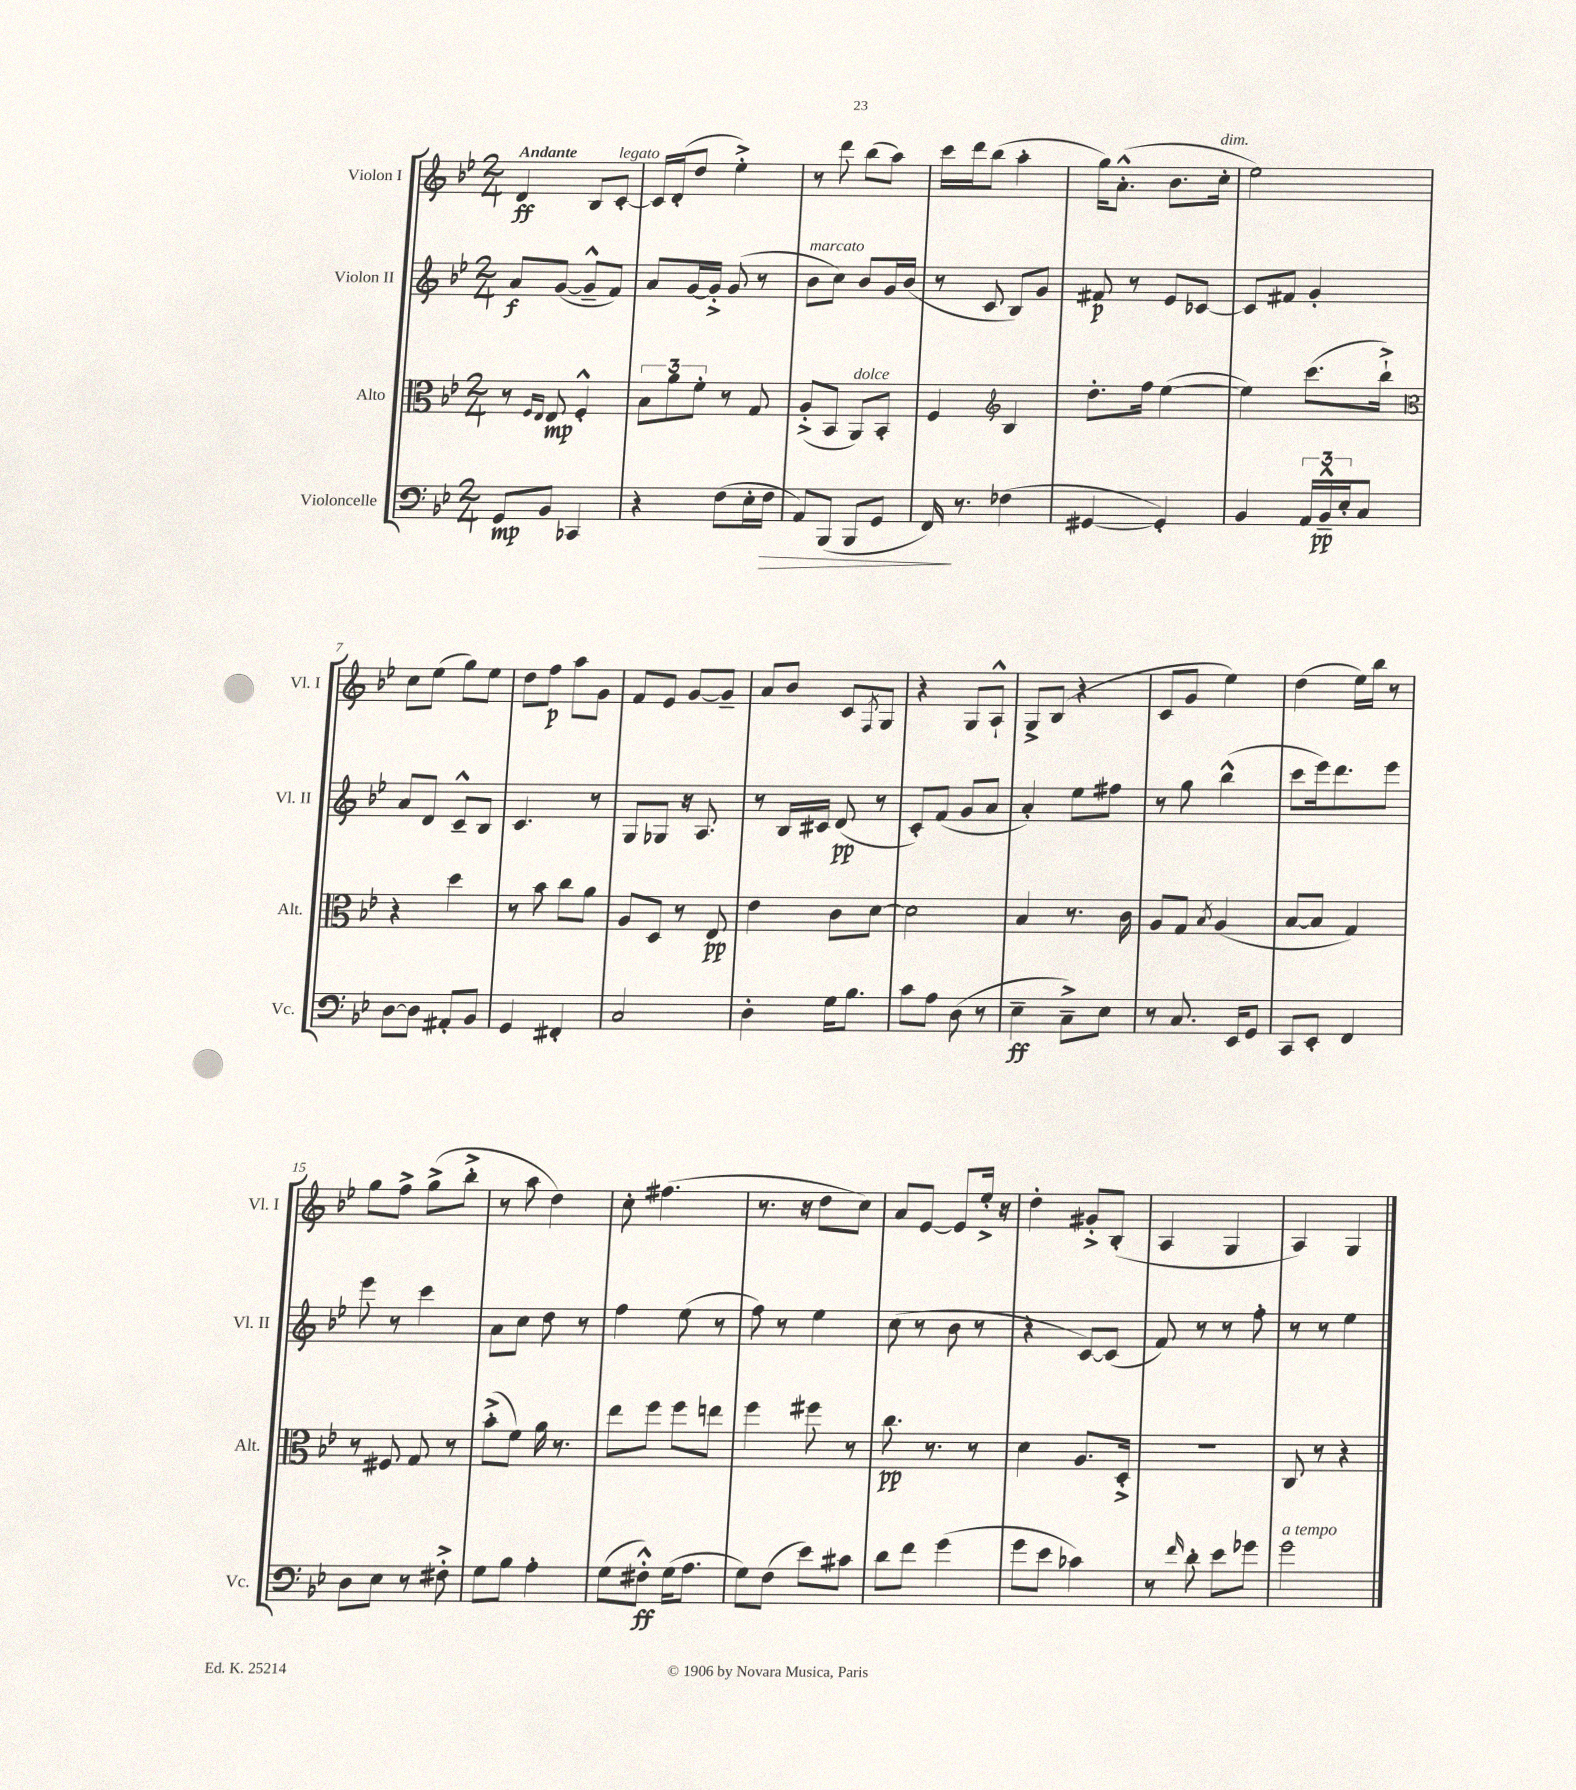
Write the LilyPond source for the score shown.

<<
\new StaffGroup <<
\new Staff = "s0" \with { instrumentName = "Violon I" shortInstrumentName = "Vl. I" } {
    \clef treble \key bes \major \numericTimeSignature \time 2/4 \tempo "Andante"
    d'4\ff bes8 c'8~-.^\markup { \italic "legato" } |
    c'16 d'16-.( d''8 ees''4-.->) |
    r8 d'''8 bes''8( a''8) |
    c'''16 d'''16 bes''8( a''4-. |
    g''16) a'8.-.-^( bes'8. c''16-.^\markup { \italic "dim." } |
    ees''2) |
    c''8 ees''8( g''8) ees''8 |
    d''8 f''8\p a''8 g'8 |
    f'8 ees'8 g'8~ g'8-- |
    a'8 bes'8 c'8 \acciaccatura { f8 } g8 |
    r4 g8 a8-!-^ |
    g8-> bes8( r4 |
    c'8 g'8 ees''4) |
    d''4( ees''16) bes''16 r8 |
    g''8 f''8-> g''8->( bes''8-.-> |
    r8 a''8 d''4) |
    c''8-. fis''4.( |
    r8. r16 d''8 c''8) |
    a'8 ees'8~ ees'8 ees''16-.-> r16 |
    d''4-. gis'8-.-> bes8-.( |
    a4 g4 |
    a4) g4 \bar "|." |
}
\new Staff = "s1" \with { instrumentName = "Violon II" shortInstrumentName = "Vl. II" } {
    \clef treble \key bes \major \numericTimeSignature \time 2/4
    a'8\f g'8~( g'8---^ f'8) |
    a'8 g'16~ g'16-.-> g'8( r8 |
    bes'8^\markup { \italic "marcato" } c''8) bes'8 g'16 bes'16( |
    r8 c'8 bes8) g'8 |
    fis'8\p r8 ees'8 ces'8~ |
    ces'8 fis'8 g'4-. |
    a'8 d'8 c'8---^ bes8 |
    c'4. r8 |
    g8 ges8 r16 a8. |
    r8 bes16 cis'16 d'8\pp( r8 |
    c'8-.) f'8( g'8 a'8 |
    a'4-.) ees''8 fis''8 |
    r8 g''8 bes''4-^( |
    c'''8 ees'''16) d'''8. ees'''8 |
    ees'''8 r8 c'''4 |
    a'8 c''8 d''8 r8 |
    f''4 ees''8( r8 |
    f''8) r8 ees''4 |
    c''8( r8 bes'8 r8 |
    r4 c'8~) c'8( |
    f'8) r8 r8 f''8-. |
    r8 r8 ees''4 \bar "|." |
}
\new Staff = "s2" \with { instrumentName = "Alto" shortInstrumentName = "Alt." } {
    \clef alto \key bes \major \numericTimeSignature \time 2/4
    r8 \grace { f16 ees16 } ees8\mp f4-.-^ |
    \tuplet 3/2 { bes8 a'8 f'8-. } r8 g8 |
    a8-.->( bes,8 a,8^\markup { \italic "dolce" }) bes,8-. |
    f4 \clef treble bes4 |
    d''8.-. f''16 ees''4~( |
    ees''4) c'''8.( bes''16-!->) |
    \clef alto r4 d''4 |
    r8 bes'8 c''8 a'8 |
    a8 d8 r8 ees8\pp |
    ees'4 c'8 d'8~ |
    d'2 |
    bes4 r8. c'16 |
    a8 g8 \acciaccatura { bes8 } a4( |
    bes8~ bes8 g4) |
    r8 fis8 g8 r8 |
    bes'8-.->( f'8) a'16 r8. |
    ees''8 f''8 f''8 e''8 |
    f''4 fis''8 r8 |
    c''8.\pp r8. r8 |
    d'4 a8. d16-.-> |
    R2 |
    c8 r8 r4 \bar "|." |
}
\new Staff = "s3" \with { instrumentName = "Violoncelle" shortInstrumentName = "Vc." } {
    \clef bass \key bes \major \numericTimeSignature \time 2/4
    g,8\mp bes,8 ces,4 |
    r4 f8( ees16-. f16\> |
    a,8) bes,,8( bes,,8 g,8 |
    f,16\!) r8. fes4( |
    gis,4~ gis,4-.) |
    bes,4 \tuplet 3/2 { a,16 bes,16---^\pp ees16-. } c8 |
    d8~ d8 ais,8-. bes,8 |
    g,4 fis,4-. |
    c2 |
    d4-. g16 bes8. |
    c'8 a8 d8( r8 |
    ees4--\ff c8--->) ees8 |
    r8 c8. ees,16 g,8 |
    c,8 ees,8-. f,4 |
    d8 ees8 r8 fis8-.-> |
    g8 bes8 a4-. |
    g8( fis8-.-^\ff) g16( a8. |
    g8) f8( ees'8) cis'8 |
    d'8 f'8 g'4( |
    g'8 ees'8 ces'4) |
    r8 \grace { f'16 } d'8-. ees'8 ges'8 |
    g'2^\markup { \italic "a tempo" } \bar "|." |
}
>>
>>
